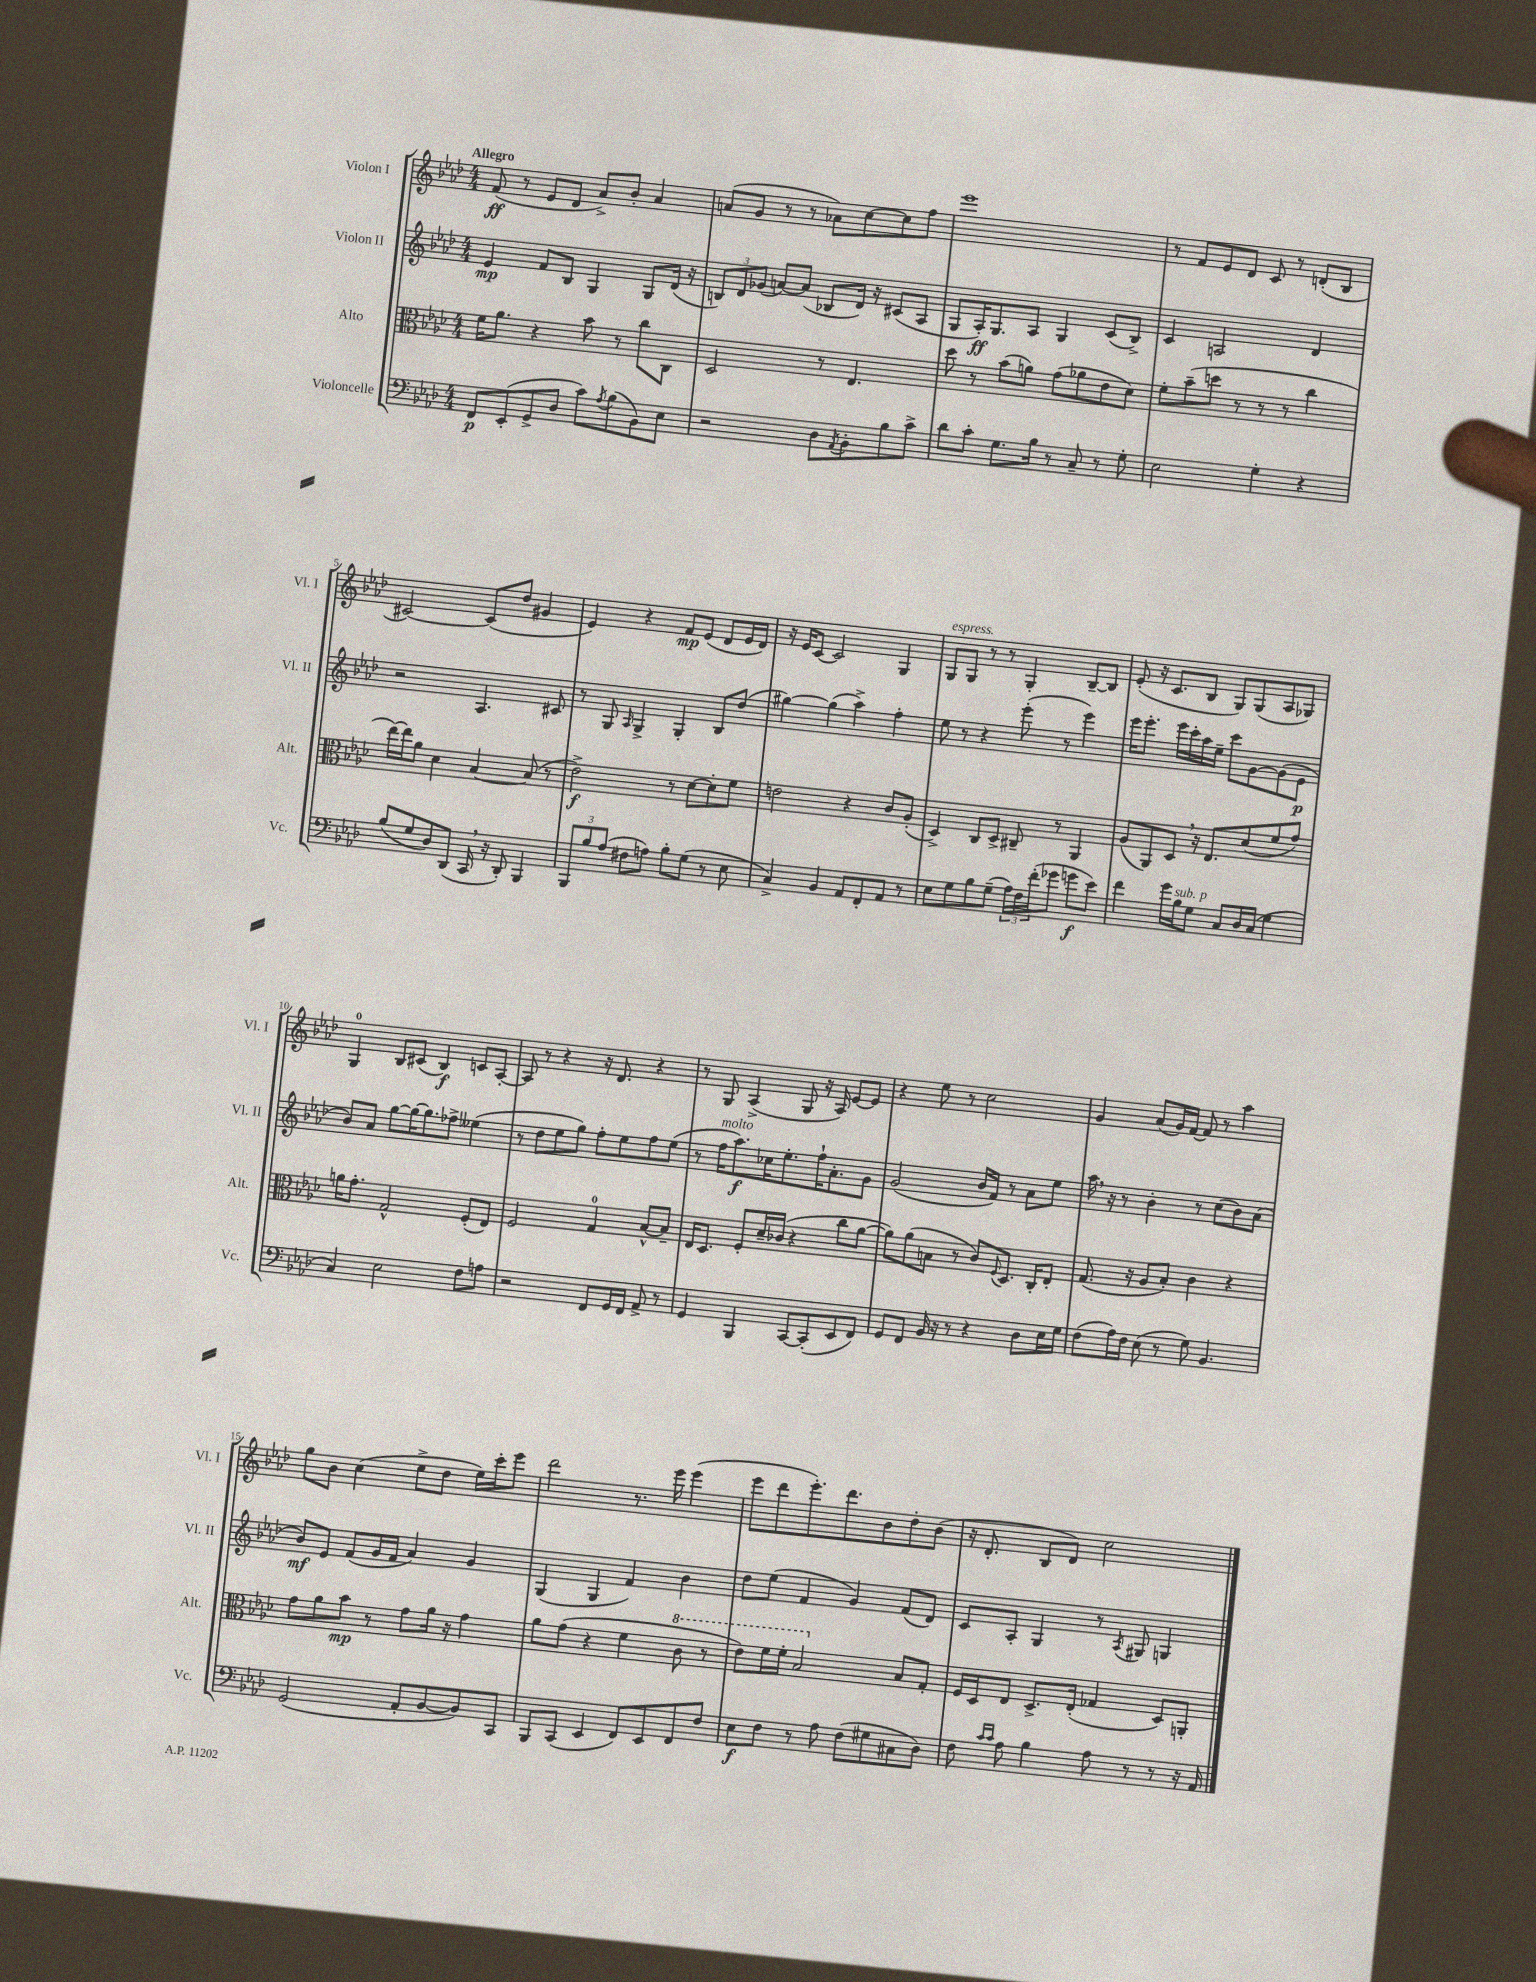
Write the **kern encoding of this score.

**kern	**dynam	**kern	**dynam	**kern	**dynam	**kern	**dynam
*part4	*part4	*part3	*part3	*part2	*part2	*part1	*part1
*staff4	*staff4	*staff3	*staff3	*staff2	*staff2	*staff1	*staff1
*I"Violoncelle	*	*I"Alto	*	*I"Violon II	*	*I"Violon I	*
*I'Vc.	*	*I'Alt.	*	*I'Vl. II	*	*I'Vl. I	*
*clefF4	*	*clefC3	*	*clefG2	*	*clefG2	*
*k[b-e-a-d-]	*	*k[b-e-a-d-]	*	*k[b-e-a-d-]	*	*k[b-e-a-d-]	*
*M4/4	*	*M4/4	*	*M4/4	*	*M4/4	*
=1	=1	=1	=1	=1	=1	=1	=1
!	!	!	!	!	!	!LO:TX:a:B:t=Allegro	!
8FF/L	p	16f\KL	.	4e-/	mp	(8f/	ff
.	.	8.a-\J	.	.	.	.	.
(8EE-'/	.	.	.	.	.	8r	.
8GG^/	.	4r	.	8f/L	.	8e-/L	.
8D-/J	.	.	.	8B-/J	.	8d-/J	.
8c\L)	.	8b-\	.	4G/	.	8a-^/L)	.
8qA-/	.	.	.	.	.	.	.
(8B-\	.	8r	.	.	.	8b-'/J	.
8BB-\)	.	8cc\L	.	8G/L	.	4a-/	.
8E-\J	.	8C\J	.	(16d-/Jk	.	.	.
.	.	.	.	16r	.	.	.
=2	=2	=2	=2	=2	=2	=2	=2
2r	.	2D-/	.	12Bn/L)	.	(8an/L	.
.	.	.	.	12d-/	.	.	.
.	.	.	.	.	.	8g/J	.
.	.	.	.	(12g-X/J	.	.	.
.	.	.	.	[8an/L)	.	8r	.
.	.	.	.	(8a/J]	.	8r	.
8D-\L	.	8r	.	8B-X/L	.	8a-X\L)	.
8qAA-/	.	.	.	.	.	.	.
8BB-'\	.	4.E-/	.	16d-/Jk)	.	[8cc\	.
.	.	.	.	16r	.	.	.
8B-\	.	.	.	(8c#X/L	.	8cc\]	.
8c^\J	.	.	.	8A-/J	.	8ff\J	.
=3	=3	=3	=3	=3	=3	=3	=3
8d-\L	.	8dd-\	.	8G/L	.	1eee-	.
8c'\J	.	8r	.	16A-'/K)	ff	.	.
.	.	.	.	8.G/	.	.	.
8.G\L	.	(8b-\L	.	.	.	.	.
.	.	8an\J)	.	8A-/J	.	.	.
16B-\Jk	.	.	.	.	.	.	.
8r	.	(8g\L	.	4G/	.	.	.
8C~/	.	8a-X\	.	.	.	.	.
8r	.	8e-\	.	(8c/L	.	.	.
8G'\	.	8d-\J)	.	8B-^/J)	.	.	.
=4	=4	=4	=4	=4	=4	=4	=4
2E-\	.	8f'\L	.	4c/	.	8r	.
.	.	(8b-~\	.	.	.	8f/L	.
.	.	8ddn\J	.	2An/	.	8e-/	.
.	.	8r	.	.	.	8d-/J	.
4G'\	.	8r	.	.	.	8c/	.
.	.	8r	.	.	.	8r	.
4r	.	4cc\	.	4d-/	.	(8dn'/L	.
.	.	.	.	.	.	8B-/J	.
!!LO:LB:g=z
=5	=5	=5	=5	=5	=5	=5	=5
(8B-/L	.	[16ee-\LL)	.	2r	.	[2c#X/)	.
.	.	16ee-\J]	.	.	.	.	.
8G/	.	8a-\J	.	.	.	.	.
8D-/)	.	4d-\	.	.	.	.	.
(8DD-/J	.	.	.	.	.	.	.
16CC,/	.	[4B-/	.	4.A-/	.	(8c#/L]	.
16r	.	.	.	.	.	.	.
8DD-'/)	.	.	.	.	.	8dd-/J	.
4BBB-/	.	(8B-/]	.	.	.	4g#X/	.
.	.	8r	.	8c#X/	.	.	.
=6	=6	=6	=6	=6	=6	=6	=6
12BBB-/L	.	2e-^\)	f	8r	.	4e-/)	.
12B-/	.	.	.	.	.	.	.
.	.	.	.	8G/	.	.	.
(12A-/J	.	.	.	.	.	.	.
.	.	.	.	16qqA-/	.	.	.
8F#X\L	.	.	.	4G^/	.	4r	.
8An\J)	.	.	.	.	.	.	.
8B-'\L	.	8r	.	4G'/	.	8f/L	mp
(8G\J	.	[8d-\L	.	.	.	(8e-/J	.
8r	.	8d-'\]	.	8B-/L	.	8d-/L	.
8E-\	.	8f\J	.	(8dd-/J	.	16e-/L	.
.	.	.	.	.	.	16d-/JJ)	.
=7	=7	=7	=7	=7	=7	=7	=7
4C^/)	.	2en\	.	[4gg#X\)	.	16r	.
.	.	.	.	.	.	16e-/KL	.
.	.	.	.	.	.	[8c/J	.
4BB-/	.	.	.	(4gg#\]	.	2c/]	.
8AA-/L	.	4r	.	4aa-^\)	.	.	.
8FF'/	.	.	.	.	.	.	.
8AA-/J	.	8c/L	.	4ff'\	.	4G/	.
8r	.	(8A-'/J	.	.	.	.	.
=8	=8	=8	=8	=8	=8	=8	=8
!	!	!	!	!	!	!LO:TX:a:i:t=espress.	!
8E-\L	.	4D-^/)	.	8ee-\	.	8G/L	.
8G\	.	.	.	8r	.	8G/J	.
8B-\	.	8C/L	.	4r	.	8r	.
(8G~\J	.	8D-^/J	.	.	.	8r	.
24A-\LL)	.	8C#X~/	.	(8eee-'\	.	4G'/	.
24F\	.	.	.	.	.	.	.
(24f'\J	.	.	.	.	.	.	.
8g-X\J	.	8r	.	8r	.	.	.
8gn\L	f	4AA-/	.	4eee-\)	.	[8B-~/L	.
8e-\J)	.	.	.	.	.	8B-/J]	.
=9	=9	=9	=9	=9	=9	=9	=9
4f\	.	(8A-/L	.	16eee-\KL	.	(8e-'/	.
.	.	.	.	8.eee-'\J	.	.	.
.	.	8AA-/)	.	.	.	16r	.
.	.	.	.	.	.	8.c/L	.
16g\LL	.	8D-,/J	.	16eee-\LL	.	.	.
!LO:TX:a:i:t=sub. p	!	!	!	!	!	!	!
16B-\J	.	.	.	16ccc'\	.	.	.
8G\J	.	16r	.	16aa-\	.	8B-/J	.
.	.	8.E-/L	.	16ee-~\JJ	.	.	.
8C/L	.	.	.	8ccc\L	.	8G/L)	.
16D-/L	.	(8d-/	.	[8g\	.	(8G/	.
(16C/JJ	.	.	.	.	.	.	.
4G\	.	8f/	.	(8g\]	.	8A-/	.
.	.	8g/J)	.	8e-\J	p	8G-X/J)	.
!!LO:LB:g=z
=10	=10	=10	=10	=10	=10	=10	=10
4C/)	.	16an\KL	.	8b-/L)	.	4G/	.
.	.	8.g'\J	.	.	.	.	.
.	.	.	.	8a-/J	.	.	.
2E-\	.	2G^^/	.	[8gg\L	.	8B-/L	.
.	.	.	.	16gg\K_	.	(8c#X/J	.
.	.	.	.	8.gg\]	.	.	.
.	.	.	.	.	.	4B-/)	f
.	.	.	.	8ff-X^\J	.	.	.
8F\L	.	(8F'/L	.	(4ee--X\	.	8cn/L	.
8An\J	.	8E-/J)	.	.	.	[8A-'/J	.
=11	=11	=11	=11	=11	=11	=11	=11
2r	.	2F/	.	8r	.	8A-/]	.
.	.	.	.	8dd-\L	.	8r	.
.	.	.	.	8ee-\	.	4r	.
.	.	.	.	8gg\J)	.	.	.
8FF/L	.	4G/	.	8ff'\L	.	16r	.
.	.	.	.	.	.	8.d-/	.
16GG/L	.	.	.	8ee-\	.	.	.
16FF/JJ	.	.	.	.	.	.	.
8AA-^/	.	[8B-^^/L	.	8ff\	.	4r	.
8r	.	8B-~/J]	.	(8ee-\J	.	.	.
=12	=12	=12	=12	=12	=12	=12	=12
4GG/	.	16E-/KL	.	8r	.	8r	.
.	.	8.D-/J	.	.	.	.	.
!	!	!	!	!LO:TX:a:i:t=molto	!	!	!
.	.	.	.	16ff\KL	.	8G/	.
.	.	.	.	8.aa-\)	f	.	.
4BBB-/	.	8F'/L	.	.	.	(4A-^/	.
.	.	16d-~/L	.	16cc-X\K	.	.	.
.	.	(16c-X/JJ	.	8.ee-'\	.	.	.
[8CC/L	.	4r	.	.	.	8G/	.
(8CC'/]	.	.	.	16ff`\K	.	16r	.
.	.	.	.	8.a-'\	.	16A-/)	.
8EE-/	.	8cc\L	.	.	.	[8e-/L	.
8FF/J)	.	[8a-\J	.	8g\J	.	8e-/J]	.
=13	=13	=13	=13	=13	=13	=13	=13
8GG/L	.	8a-\L])	.	(2g/	.	4r	.
8FF/J	.	(8a-\	.	.	.	.	.
16BB-/	.	8Bn\J	.	.	.	8ee-\	.
16r	.	.	.	.	.	.	.
8r	.	8r	.	.	.	8r	.
4r	.	8c/L)	.	16b-/LL	.	2cc\	.
.	.	.	.	16f/JJ)	.	.	.
.	.	8qqF/	.	.	.	.	.
.	.	8.D-/J	.	8r	.	.	.
8D-\L	.	.	.	8a-\L	.	.	.
.	.	16C'/KL	.	.	.	.	.
16E-\L	.	8E-'/J	.	8ee-\J	.	.	.
16G\JJ	.	.	.	.	.	.	.
=14	=14	=14	=14	=14	=14	=14	=14
(8F\L	.	(8.G/	.	16aa-,\	.	4g/	.
.	.	.	.	16r	.	.	.
16A-\L)	.	.	.	8r	.	.	.
16F\JJ	.	16r	.	.	.	.	.
(8E-\	.	8A-/L	.	4b-'\	.	(8a-/L	.
8r	.	8B-'/J)	.	.	.	16g/L)	.
.	.	.	.	.	.	[16f/JJ	.
8G\)	.	4c\	.	8r	.	8f/]	.
4.BB-/	.	.	.	(8cc\L	.	8r	.
.	.	4r	.	8b-\)	.	4aa-\	.
.	.	.	.	(8a-\J	.	.	.
!!LO:LB:g=z
=15	=15	=15	=15	=15	=15	=15	=15
(2GG/	.	8g\L	.	8b-/L)	mf	8gg\L	.
.	.	8a-\	.	8e-/J	.	8b-\J	.
.	.	8b-\J	mp	(8f/L	.	(4cc\	.
.	.	8r	.	16g/L	.	.	.
.	.	.	.	16f/JJ	.	.	.
8AA-'/L	.	8g\L	.	4a-/)	.	8ee-^\L	.
[8BB-/	.	16a-\Jk	.	.	.	8dd-\J	.
.	.	16r	.	.	.	.	.
8BB-/])	.	4g\	.	4g/	.	16ee-\LL)	.
.	.	.	.	.	.	16ccc'\J	.
8CC/J	.	.	.	.	.	8eee-\J	.
=16	=16	=16	=16	=16	=16	=16	=16
8BBB-/L	.	8a-\L	.	(4G/	.	2ddd-\	.
(8CC/J	.	(8g\J	.	.	.	.	.
4EE-/	.	4r	.	4G/	.	.	.
8FF/L)	.	4f\	.	4f/)	.	8.r	.
8EE-/	.	.	.	.	.	.	.
.	.	.	.	.	.	16eee-\	.
*	*	*8va	*	*	*	*	*
8FF/	.	8cc\	.	4b-\	.	(4eee-\	.
8F/J	.	8r	.	.	.	.	.
=17	=17	=17	=17	=17	=17	=17	=17
8E-\L	f	8ee-\L)	.	8dd-\L	.	8eee-\L	.
8F\J	.	16ff\L	.	(8ee-\J	.	8ddd-\	.
.	.	16ff'\JJ	.	.	.	.	.
8r	.	2b-/	.	4f/	.	8.eee-'\)	.
8A-\	.	.	.	.	.	.	.
.	.	.	.	.	.	8.ddd-\	.
(8F\L	.	.	.	4g/)	.	.	.
8G#X\	.	.	.	.	.	8b-\	.
*	*	*X8va	*	*	*	*	*
8C#X\	.	8B-/L	.	(8f/L	.	8dd-'\	.
8D-\J)	.	8G'/J	.	8d-/J)	.	(8b-\J	.
=18	=18	=18	=18	=18	=18	=18	=18
8F\	.	16F/LL	.	8c/L	.	16r	.
.	.	16D-/J	.	.	.	8.d-'/	.
16qqc/LL	.	.	.	.	.	.	.
16qqc/JJ	.	.	.	.	.	.	.
8A-\	.	8E-/J	.	8A-'/J	.	.	.
4B-\	.	8.D-^/L	.	4G/	.	8B-/L	.
.	.	.	.	.	.	8d-/J)	.
.	.	(16E-'/Jk	.	.	.	.	.
8A-\	.	4G-X/	.	8r	.	2cc\	.
.	.	.	.	8qA-/	.	.	.
8r	.	.	.	8G#X/	.	.	.
8r	.	8D-/L)	.	4Gn/	.	.	.
16r	.	8AAn'/J	.	.	.	.	.
16AA-/	.	.	.	.	.	.	.
==	==	==	==	==	==	==	==
*-	*-	*-	*-	*-	*-	*-	*-
